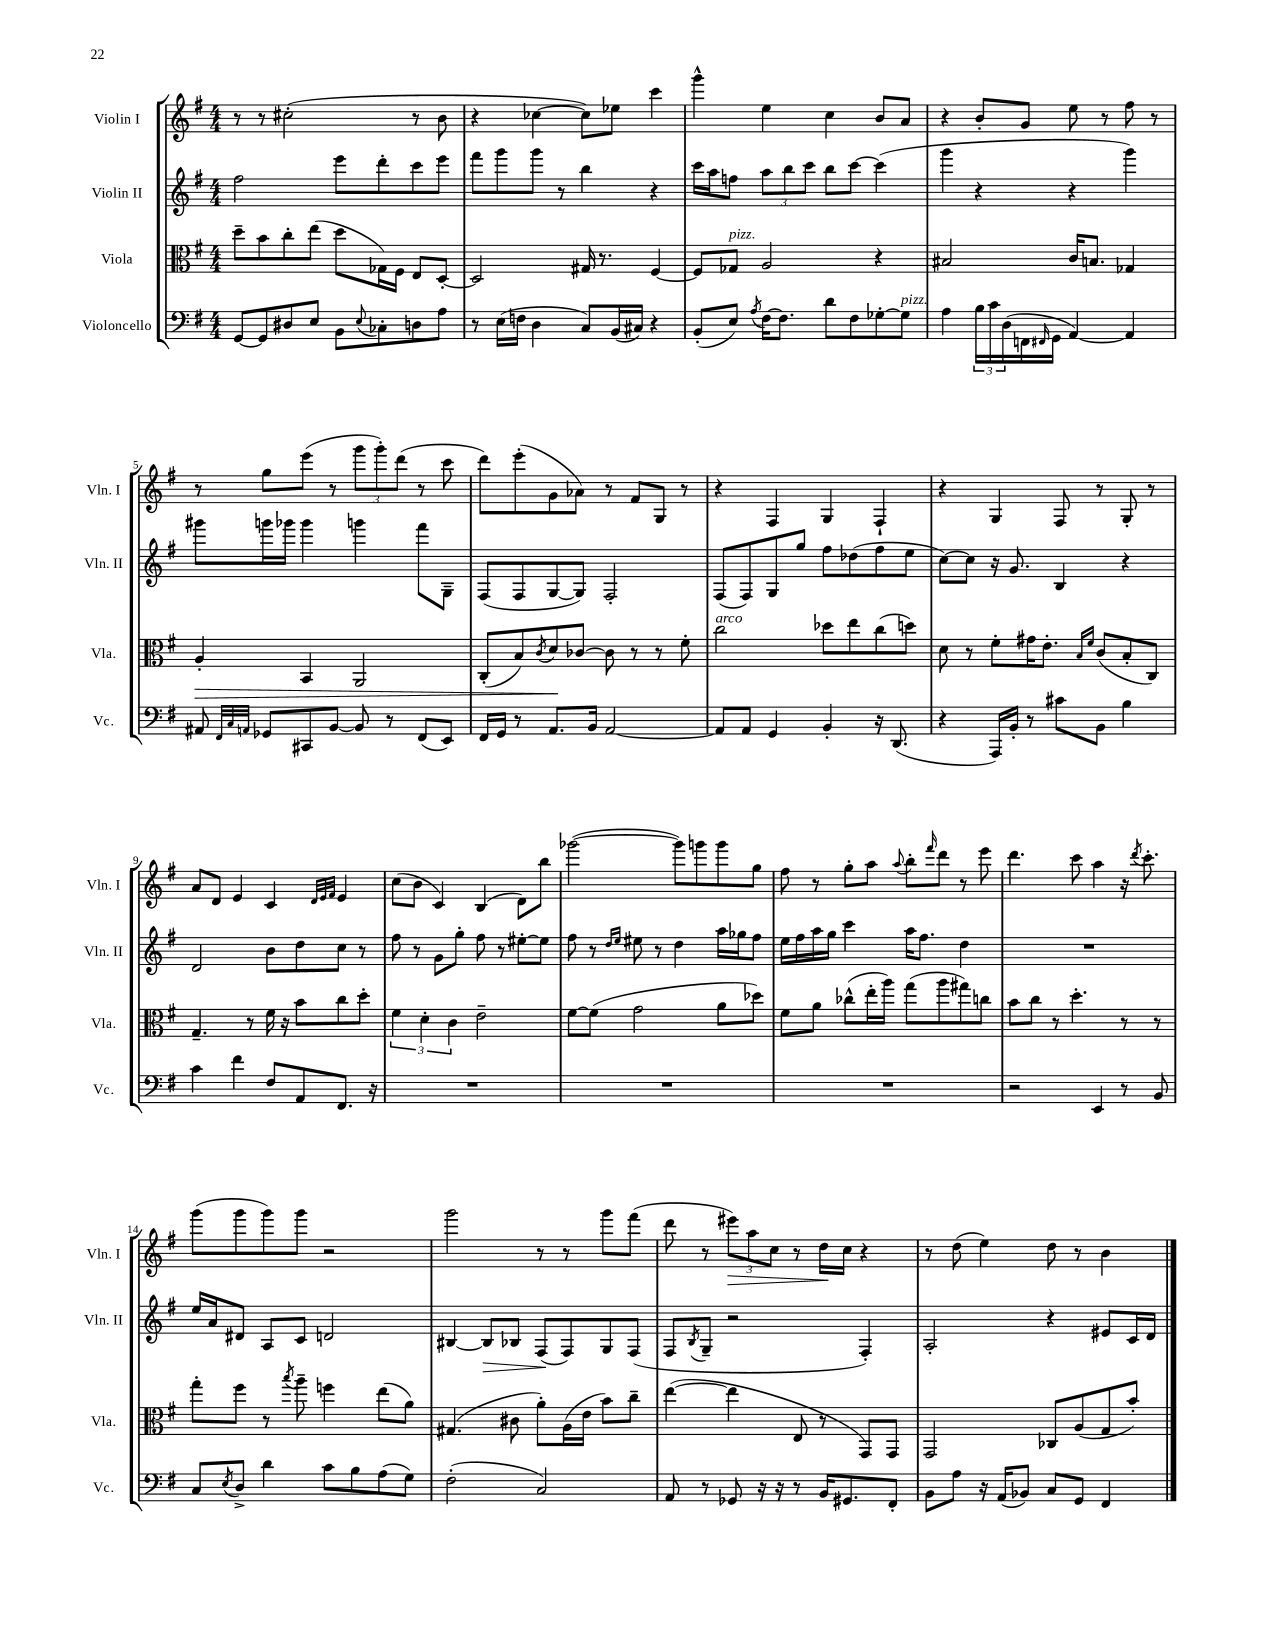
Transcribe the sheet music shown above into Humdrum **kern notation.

**kern	**kern	**dynam	**kern	**dynam	**kern	**dynam
*part4	*part3	*part3	*part2	*part2	*part1	*part1
*staff4	*staff3	*staff3	*staff2	*staff2	*staff1	*staff1
*I"Violoncello	*I"Viola	*	*I"Violin II	*	*I"Violin I	*
*I'Vc.	*I'Vla.	*	*I'Vln. II	*	*I'Vln. I	*
*clefF4	*clefC3	*	*clefG2	*	*clefG2	*
*k[f#]	*k[f#]	*	*k[f#]	*	*k[f#]	*
*M4/4	*M4/4	*	*M4/4	*	*M4/4	*
=1	=1	=1	=1	=1	=1	=1
[8GG/L	8dd~\L	.	2ff#\	.	8r	.
8GG/]	8b\	.	.	.	8r	.
8D#X/	8cc'\	.	.	.	(2cc#X'\	.
8E/J	(8ee\J	.	.	.	.	.
8BB\L	8dd\L	.	8eee\L	.	.	.
8qqE/	.	.	.	.	.	.
8C-X'\	16G-X\L)	.	8ddd'\	.	.	.
.	16F#\JJ	.	.	.	.	.
8Dn\	8E/L	.	8ccc\	.	8r	.
8A\J	[8D'/J	.	8eee\J	.	8b\	.
=2	=2	=2	=2	=2	=2	=2
8r	2D/]	.	8fff#\L	.	4r	.
(16E\LL	.	.	8ggg\	.	.	.
16Fn\JJ	.	.	.	.	.	.
4D\	.	.	8ggg\J	.	[4cc-X\	.
.	.	.	8r	.	.	.
8C/L)	16G#X/	.	4bb\	.	8cc-\L])	.
.	8.r	.	.	.	.	.
(16BB/L	.	.	.	.	8ee-X\J	.
16C#X/JJ)	.	.	.	.	.	.
4r	[4F#/	.	4r	.	4ccc\	.
=3	=3	=3	=3	=3	=3	=3
(8BB'/L	8F#/L]	.	16ccc\LL	.	4ggg^^\	.
.	.	.	16aa\J	.	.	.
!	!LO:TX:a:i:t=pizz.	!	!	!	!	!
8E/J)	8G-X/J	.	8ffn\J	.	.	.
8qA/	.	.	.	.	.	.
[16F#\KL	2A/	.	12aa\L	.	4ee\	.
8.F#\J]	.	.	.	.	.	.
.	.	.	12bb\	.	.	.
.	.	.	12ccc\J	.	.	.
8d\L	.	.	8bb\L	.	4cc\	.
8F#\	.	.	[8ccc\J	.	.	.
[8G-X'\	4r	.	(4ccc\]	.	8b/L	.
!LO:TX:a:i:t=pizz.	!	!	!	!	!	!
8G-\J]	.	.	.	.	8a/J	.
=4	=4	=4	=4	=4	=4	=4
4A\	2B#X/	.	4ggg\	.	4r	.
24B\LL	.	.	4r	.	8b'/L	.
24c\	.	.	.	.	.	.
(24D\	.	.	.	.	.	.
16FFn\	.	.	.	.	8g/J	.
16qqFF#X/	.	.	.	.	.	.
16GG\JJ	.	.	.	.	.	.
[4AA/)	16c/KL	.	4r	.	8ee\	.
.	8.Bn/J	.	.	.	.	.
.	.	.	.	.	8r	.
4AA/]	4G-X/	.	4ggg\)	.	8ff#\	.
.	.	.	.	.	8r	.
!!LO:LB:g=z
=5	=5	=5	=5	=5	=5	=5
!	!	!LO:HP:b	!	!	!	!
8AA#X/	4A'/	>	8ggg#X\L	.	8r	.
32qqFF#/LLL	.	.	.	.	.	.
32qqC/	.	.	.	.	.	.
32qqAAn/JJJ	.	.	.	.	.	.
8GG-X/L	.	.	16gggn\L	.	8gg\L	.
.	.	.	16ggg-X\JJ	.	.	.
8CC#X/	4BB/	.	4ggg-\	.	(8eee\J	.
[8BB/J	.	.	.	.	8r	.
8BB/]	2AA/	.	4gggn\	.	12ggg\L	.
.	.	.	.	.	12ggg'\)	.
8r	.	.	.	.	.	.
.	.	.	.	.	(12ddd\J	.
(8FF#/L	.	.	8fff#\L	.	8r	.
8EE/J)	.	.	8G~\J	.	8ccc\	.
=6	=6	=6	=6	=6	=6	=6
16FF#/LL	(8C'/L	.	(8F#/L	.	8ddd\L)	.
16GG/JJ	.	.	.	.	.	.
8r	8B/)	.	8F#/	.	(8eee'\	.
.	8qc/	.	.	.	.	.
8.AA/L	8d/	.	[8G/	.	8g\	.
.	[8c-X/J	]	8G/J])	.	8a-X\J)	.
16BB/Jk	.	.	.	.	.	.
[2AA/	8c-\]	.	2F#'/	.	8r	.
.	8r	.	.	.	8f#/L	.
.	8r	.	.	.	8G/J	.
.	8f#'\	.	.	.	8r	.
=7	=7	=7	=7	=7	=7	=7
!	!LO:TX:a:i:t=arco	!	!	!	!	!
8AA/L]	2cc\	.	(8F#/L	.	4r	.
8AA/J	.	.	8F#/)	.	.	.
4GG/	.	.	8G/	.	4F#/	.
.	.	.	8gg/J	.	.	.
4BB'/	8dd-X\L	.	8ff#\L	.	4G/	.
.	8ee\	.	(8dd-X\	.	.	.
16r	(8cc\	.	8ff#\	.	4F#`/	.
(8.DD/	.	.	.	.	.	.
.	8ddn\J)	.	8ee\J	.	.	.
=8	=8	=8	=8	=8	=8	=8
4r	8d\	.	[8cc\L)	.	4r	.
.	8r	.	8cc\J]	.	.	.
16AAA/LL)	8f#'\L	.	16r	.	4G/	.
16BB'/JJ	.	.	8.g/	.	.	.
8r	16g#X\K	.	.	.	.	.
.	8.e'\J	.	.	.	.	.
8c#X\L	.	.	4B/	.	8F#/	.
.	16qqB/LL	.	.	.	.	.
.	16qqf#/JJ	.	.	.	.	.
8BB\J	(8c/L	.	.	.	8r	.
4B\	8B'/	.	4r	.	8G'/	.
.	8C/J)	.	.	.	8r	.
!!LO:LB:g=z
=9	=9	=9	=9	=9	=9	=9
4c\	4.G~/	.	2d/	.	8a/L	.
.	.	.	.	.	8d/J	.
4f#\	.	.	.	.	4e/	.
.	8r	.	.	.	.	.
8F#/L	16f#\	.	8b\L	.	4c/	.
.	16r	.	.	.	.	.
8AA/	8b\L	.	8dd\	.	.	.
.	.	.	.	.	32qqd/LLL	.
.	.	.	.	.	32qqe/	.
.	.	.	.	.	32qqf#/JJJ	.
8.FF#/J	8cc\	.	8cc\J	.	4e/	.
.	8dd'\J	.	8r	.	.	.
16r	.	.	.	.	.	.
=10	=10	=10	=10	=10	=10	=10
1r	6f#\	.	8ff#\	.	(8cc\L	.
.	.	.	8r	.	8b\J	.
.	6d'\	.	.	.	.	.
.	.	.	8g\L	.	4c/)	.
.	6c\	.	.	.	.	.
.	.	.	8gg'\J	.	.	.
.	2e~\	.	8ff#\	.	(4B/	.
.	.	.	8r	.	.	.
.	.	.	[8ee#X'\L	.	8d\L)	.
.	.	.	8ee#\J]	.	8bb\J	.
=11	=11	=11	=11	=11	=11	=11
1r	[8f#\L	.	8ff#\	.	([2ggg-X\	.
.	(8f#\J]	.	8r	.	.	.
.	.	.	16qqdd/LL	.	.	.
.	.	.	16qqee/JJ	.	.	.
.	2g\	.	8ee#X\	.	.	.
.	.	.	8r	.	.	.
.	.	.	4dd\	.	8ggg-\L])	.
.	.	.	.	.	8gggn\	.
.	8a\L	.	16aa\LL	.	8ggg\	.
.	.	.	16gg-X\J	.	.	.
.	8dd-X\J)	.	8ff#\J	.	8gg\J	.
=12	=12	=12	=12	=12	=12	=12
1r	8f#\L	.	16ee\LL	.	8ff#\	.
.	.	.	16ff#\	.	.	.
.	8a\J	.	16aa\	.	8r	.
.	.	.	16gg\JJ	.	.	.
.	(8cc-X^^\L	.	4ccc\	.	8gg'\L	.
.	16ee'\L	.	.	.	8aa\J	.
.	16aa\JJ)	.	.	.	.	.
.	.	.	.	.	8qqaa/	.
.	(8gg\L	.	16aa\KL	.	8bb'\L	.
.	.	.	8.ff#\J	.	.	.
.	.	.	.	.	16qqfff#/	.
.	8aa\	.	.	.	8ddd\J	.
.	8gg#X\)	.	4dd\	.	8r	.
.	8ccn\J	.	.	.	8eee\	.
=13	=13	=13	=13	=13	=13	=13
2r	8b\L	.	1r	.	4.ddd\	.
.	8cc\J	.	.	.	.	.
.	8r	.	.	.	.	.
.	4.dd'\	.	.	.	8ccc\	.
4EE/	.	.	.	.	4aa\	.
8r	8r	.	.	.	16r	.
.	.	.	.	.	8qddd/	.
.	.	.	.	.	8.ccc'\	.
8BB/	8r	.	.	.	.	.
!!LO:LB:g=z
=14	=14	=14	=14	=14	=14	=14
8C/L	8gg'\L	.	16ee/LL	.	(8ggg\L	.
.	.	.	16a/J	.	.	.
8qE/	.	.	.	.	.	.
8D^/J	8ff#\J	.	8d#X/J	.	8ggg\	.
4d\	8r	.	8A/L	.	8ggg\)	.
.	8qbb/	.	.	.	.	.
.	8aa~\	.	8c/J	.	8ggg\J	.
8c\L	4ffn\	.	2dn/	.	2r	.
8B\	.	.	.	.	.	.
(8A\	(8ee\L	.	.	.	.	.
8G\J)	8a\J)	.	.	.	.	.
=15	=15	=15	=15	=15	=15	=15
(2F#'\	(4.G#X/	.	[4B#X/	.	2ggg\	.
!	!	!	!	!LO:HP:b	!	!
.	.	.	8B#/L]	>	.	.
.	8c#X\	.	8B-X/J	.	.	.
2C/)	8a'\L)	.	(8F#/L	.	8r	.
.	(16A\L	.	8F#/)	]	8r	.
.	16e\JJ	.	.	.	.	.
.	8b\L)	.	8G/	.	8ggg\L	.
.	8cc~\J	.	(8F#/J	.	(8fff#\J	.
=16	=16	=16	=16	=16	=16	=16
8AA/	([4ee\	.	8F#/L	.	8ddd\	.
.	.	.	8qB/	.	.	.
8r	.	.	8G~/J	.	8r	.
!	!	!	!	!	!	!LO:HP:b
8GG-X/	4ee\]	.	2r	.	12eee#X\L)	>
.	.	.	.	.	12aa\	.
16r	.	.	.	.	.	.
.	.	.	.	.	12cc\J	.
16r	.	.	.	.	.	.
8r	8E/	.	.	.	8r	.
16BB/KL	8r	.	.	.	16dd\LL	.
8.GG#X/	.	.	.	.	16cc\JJ	]
.	8GG/L)	.	4F#'/)	.	4r	.
8FF#'/J	8GG/J	.	.	.	.	.
=17	=17	=17	=17	=17	=17	=17
8BB\L	2GG/	.	2A'/	.	8r	.
8A\J	.	.	.	.	(8dd\	.
16r	.	.	.	.	4ee\)	.
(16AA/KL	.	.	.	.	.	.
8BB-X/J)	.	.	.	.	.	.
8C/L	8C-X/L	.	4r	.	8dd\	.
8GG/J	(8A/	.	.	.	8r	.
4FF#/	8G/	.	8e#X/L	.	4b\	.
.	8b'/J)	.	16c/L	.	.	.
.	.	.	16d/JJ	.	.	.
==	==	==	==	==	==	==
*-	*-	*-	*-	*-	*-	*-
